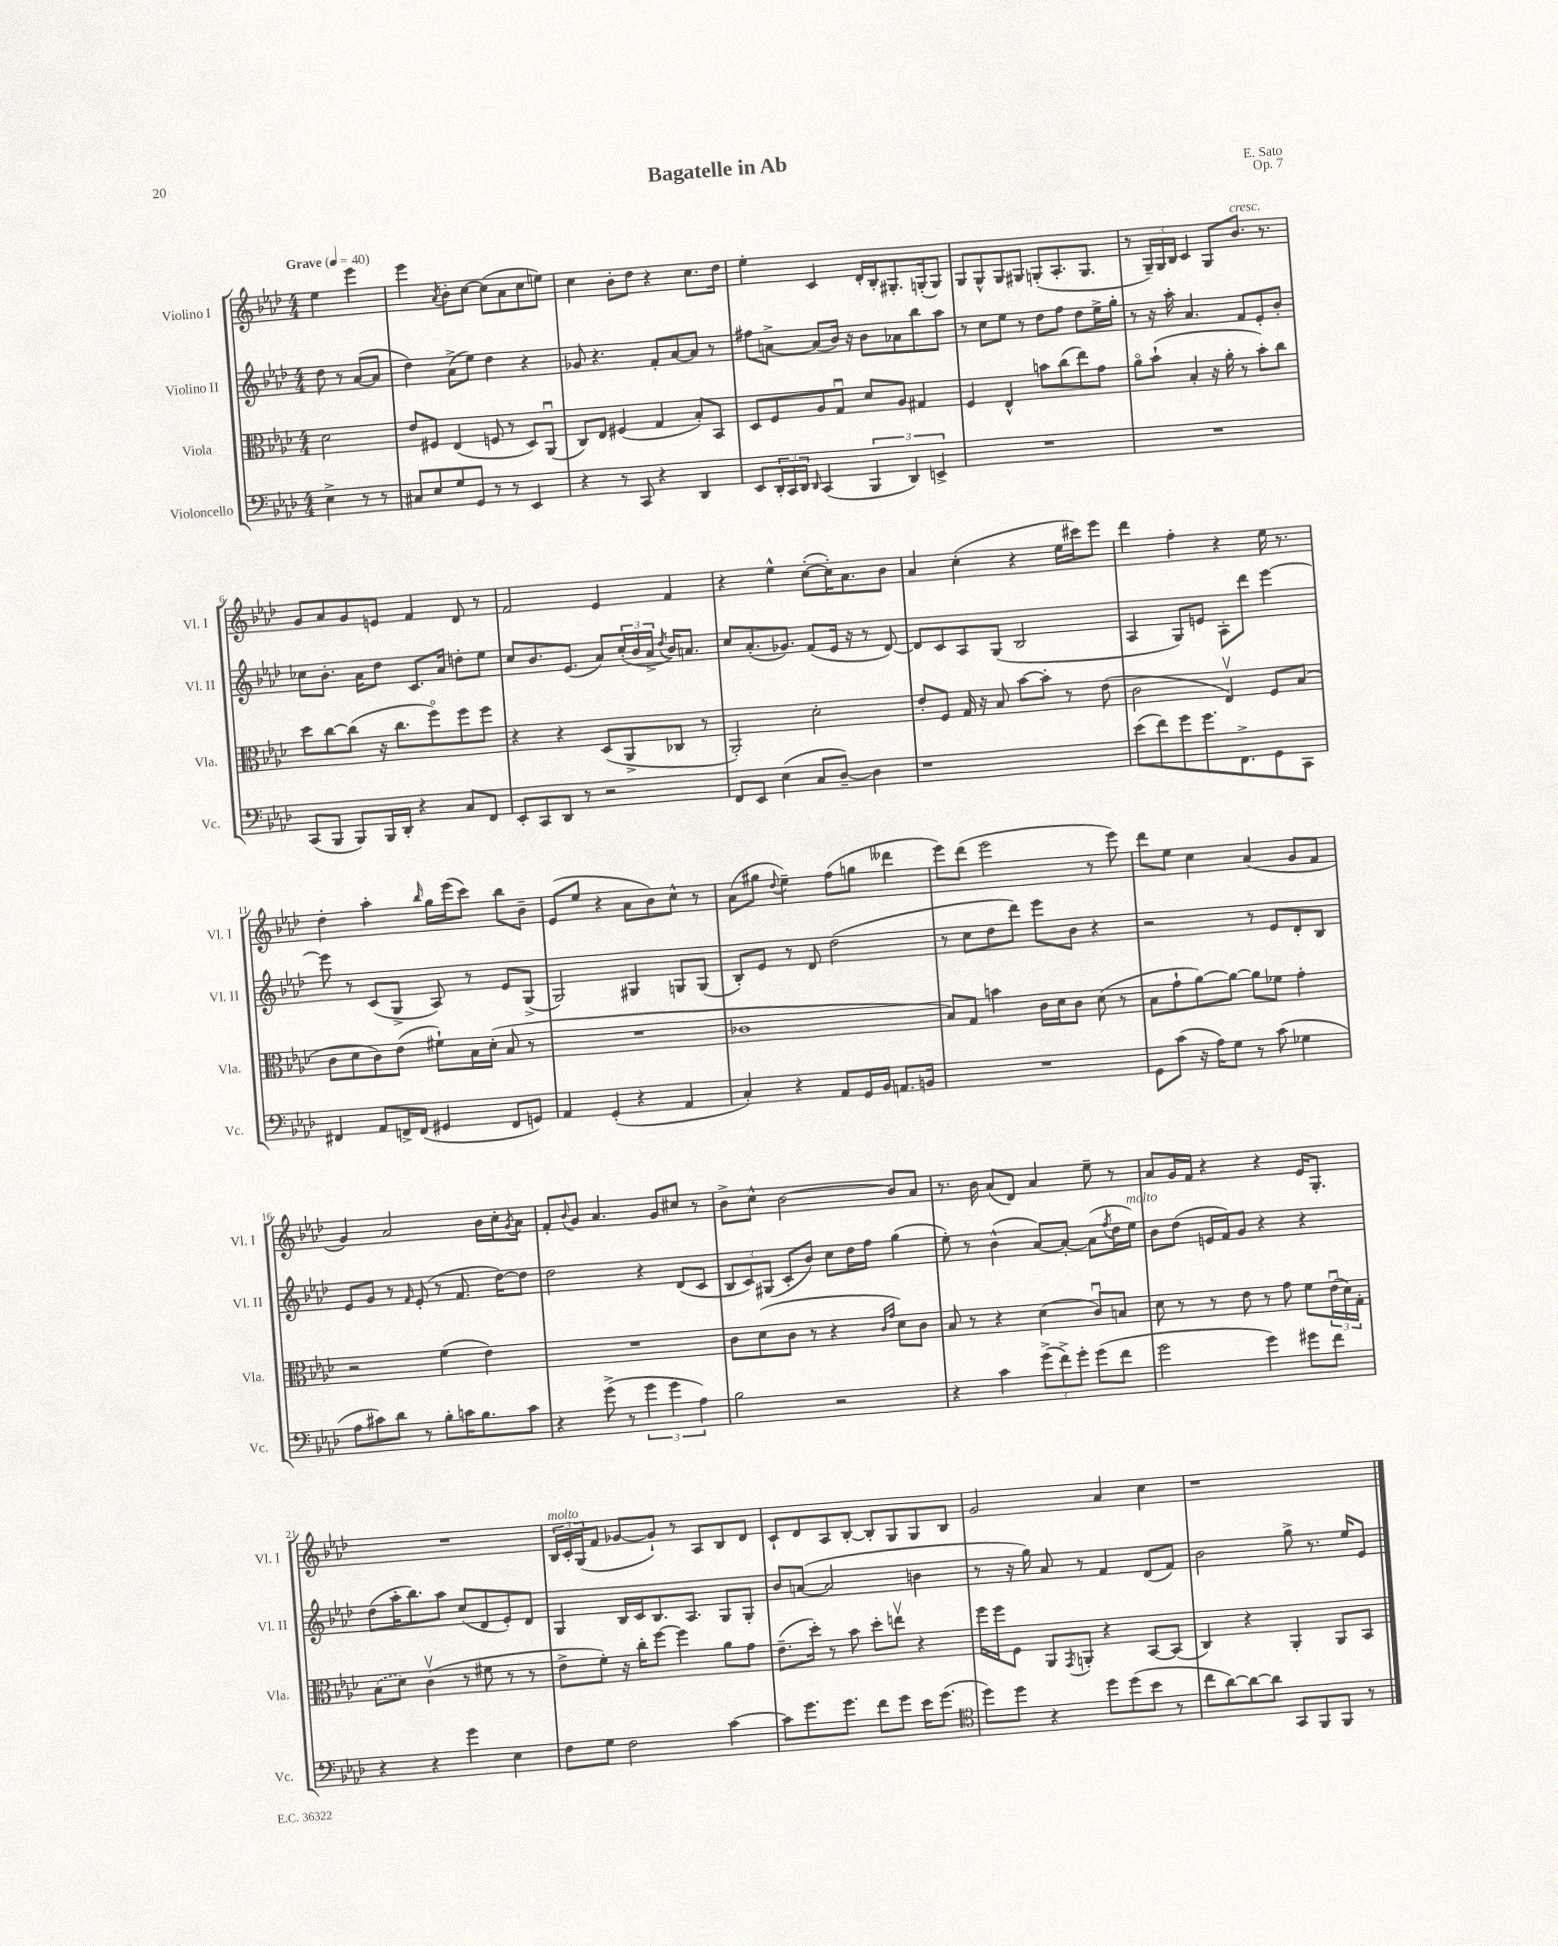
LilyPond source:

\header { title = "Bagatelle in Ab" composer = "E. Sato" opus = "Op. 7" }
<<
\new StaffGroup <<
\new Staff = "s0" \with { instrumentName = "Violino I" shortInstrumentName = "Vl. I" } {
    \clef treble \key aes \major \numericTimeSignature \time 4/4 \partial 2 \tempo "Grave" 4 = 40
    ees''4 ees'''4 |
    ees'''4 \acciaccatura { aes'8 } bes'8-. c''8~ c''8( aes'8 c''8 e''8) |
    c''4 bes'8-. des''8 r4 c''8. des''16 |
    ees''4-. c'4 des'16-. bes16-. gis8.-. g16-.( g8) |
    g8 g8-^ g8 gis8 g8-.( aes8.-. g8. |
    r8 \tuplet 3/2 { g16--) g16 bes16 } c'4 g8 bes'8.^\markup { \italic "cresc." } r8. |
    g'8 aes'8 g'8 e'8 f'4 des'8 r8 |
    f'2 ees'4 f'4 |
    r4 ees''4-^ c''8~-.( c''16-.) aes'8. bes'8 |
    aes'4 c''4-.( r4 ees''16 cis'''16) ees'''8 |
    des'''4 f''4-. r4 ees''16 r8. |
    des''4-. aes''4-. \grace { bes''16 } g''16 ees'''16( c'''8) bes''8 bes'8-- |
    ees'8( ees''8 r4 aes'8 bes'8) c''8-^ r8 |
    aes'8( gis''8 \appoggiatura { des''8 } ees''4--) f''8( g''8 deses'''4 |
    ees'''8) des'''8( ees'''2 r8 ees'''8) |
    des'''8 ees''8 c''4 aes'4( g'8 f'8 |
    g'4) aes'2 bes'16 c''16-. \acciaccatura { g'8 } aes'8 |
    f'8-. \appoggiatura { bes'8 } g'8 aes'4. g'8 cis''8 r8 |
    bes'8-> c''8-^ bes'2~ bes'8 aes'8 |
    r8. bes'16 aes'8( des'8) aes'4 ees''8-- r8 |
    aes'8 g'16 f'16 r4 r4 ees'16 g8.-. |
    R1 |
    \tuplet 3/2 { bes16^\markup { \italic "molto" } c'16-. g16( } f'8 ges'8~ ges'8-!) r8 aes8 bes8 des'8 |
    c'8-! des'8 aes8 bes8~-. bes8-. g8 g8 bes8 |
    g'2 aes'4 c''4 |
    r1 \bar "|." |
}
\new Staff = "s1" \with { instrumentName = "Violino II" shortInstrumentName = "Vl. II" } {
    \clef treble \key aes \major \numericTimeSignature \time 4/4 \partial 2
    des''8 r8 aes'8~( aes'8 |
    des''4) aes'8->( ees''8) des''4 r4 |
    ges'8 r4. f'8-. aes'8~ aes'8 r8 |
    fis''8 a'8~-> a'8( bes'16) r16 bes'8 aes'8 bes''8 aes''8 |
    r8 c''8 ees''8 r8 des''8 f''8 des''8 ees''16-> g''16-. |
    r8 r16 aes''16-. aes'4. f'8 ees'8-. bes'8-. |
    ces''8 bes'8.-. aes'16 des''8 c'8. aes'16 d''8-. ees''8 |
    c''8 bes'8. ees'8.( aes'8) \tuplet 3/2 { c''16-.( bes'16 aes'16-> } \acciaccatura { des''8 } bes'16) a'8. |
    c''8 aes'8.-.( ges'8.) f'8( ees'16 r16 r8 des'8~) |
    des'8 c'8 aes8 g8( bes2 |
    aes4 g8) e'8 aes8-. des'''8 ees'''4~ |
    ees'''8 r8 c'8( g8-> aes8) r8 ees'8 g8->( |
    g2) gis4 g8 g8( |
    bes8-.) ees'8 r8 des'8 des''2( |
    r8 c''8 des''8 des'''8) ees'''8 bes'8 r4 |
    r2 r8 ees'8 des'8-. bes8 |
    ees'8 g'8 r8 \grace { f'16 } ees'8-.( r8 f'8. des''16~) des''8 |
    des''2 r4 des'8( c'8 |
    \tuplet 3/2 { bes8 c'8) gis8( } c'8-. bes'8) c''8 des''16 f''16 g''4( |
    ees''8-.) r8 bes'4-^( aes'8~) aes'8~-. aes'8( \acciaccatura { f''8 } des''16 ees''16^\markup { \italic "molto" }) |
    bes'8 des''8( e'16 f'16) g'8 r4 r4 |
    des''8( aes''16-. bes''8.) aes''8 c''8( des'8 ees'8-.) des'8 |
    g4 bes16 c'16 bes8. aes8. g8 g8-. |
    bes'8 a'8~( a'2 b'4 |
    r8 r16 g''16) aes'8 r8 f'4 des'8( f'8) |
    bes'2 g''8-> r8. ees''16 ees'8 \bar "|." |
}
\new Staff = "s2" \with { instrumentName = "Viola" shortInstrumentName = "Vla." } {
    \clef alto \key aes \major \numericTimeSignature \time 4/4 \partial 2
    des'2 |
    ees'8 fis8 ees4( f8 r8 des8) aes,8\downbow( |
    c8) ees8 fis4( g4 bes8-.) bes,8 |
    des8 f8 aes8 g8\downbow des'8 aes8 gis4 |
    f4 ees4-^ b'8 c''8( ees''8) g'8 |
    aes'8\flageolet bes'8-!( bes4-. r16 aes'16-. r8 bes'8-.) c''8 |
    des''8 c''8~ c''8( r16 c''8. f''8\flageolet) f''8 f''8 |
    r4 r4 des8( aes,8-> ces8 r8 |
    aes,2-.) des'2-. |
    ees'8-. f8 g16 r16 bes8 bes'8~ bes'8-. r8 ees'8( |
    c'2 ees4\upbow) f8 bes8( |
    c'8 des'8 c'8) ees'8( fis'8-!) bes16 des'16-.( bes8 r8 |
    R1 |
    ces'1 |
    bes8) g8 b'4 c'16 des'16 c'8 des'8( r8 |
    bes8 g'8-! aes'8~) aes'8~ aes'8 fes'8 g'4-. |
    r2 f'4( ees'4) |
    R1 |
    c'8 des'8( c'8 r8 r4 \grace { c'16 g'16 } des'8) c'8 |
    bes8 r8 r4 des'4( c'8\downbow) b8 |
    des'8 r8 r8 ees'8 r8 g'8 f'8 \tuplet 3/2 { ees'16\downbow( des'16) g16-. } |
    \once \slurDashed bes8( des'8) c'4\upbow( r8 fis'8 r8 r8 |
    ees'8-> f'8-.) r16 c''16-. f''8~ f''4 aes'8 g'8 |
    ees'8.--( des''16-.) r8 bes'8 des''8-. e''8\upbow r4 |
    f''16 f''16 f8 aes,8 \acciaccatura { g,8 } a,8-. r4 bes,8~ bes,8( |
    c4) r4 aes,4-. aes,8 bes,8 \bar "|." |
}
\new Staff = "s3" \with { instrumentName = "Violoncello" shortInstrumentName = "Vc." } {
    \clef bass \key aes \major \numericTimeSignature \time 4/4 \partial 2
    ees4-> r8 r8 |
    cis8 ees8 g8 g,8 r8 r8 ees,4 |
    r4 r8 c,8 r4 des,4 |
    ees,8 \tuplet 3/2 { des,16-. c,16 des,16 } \grace { des,16 } c,4( \tuplet 3/2 { bes,,4 des,4) e,4-> } |
    R1 |
    R1 |
    c,8( bes,,8 bes,,8) bes,,16 des,16-. r4 c8 f,8 |
    ees,8-. c,8 des,8 r8 r2 |
    f,8 ees,8 ees4( c8 des8~--) des4 |
    r1 |
    ees'8( f'8) g'8 g'8. f,8.-> g,8 c,8 |
    fis,4 aes,8 f,16-> f,16( gis,4 f,8 g,8) |
    aes,4 g,4-.( r4 aes,4 |
    c4-.) r4 aes,8 g,16 bes,16 a,8. b,16 |
    R1 |
    g,8 c'8( r16 aes16) g8 r8 c'8( ges4 |
    aes8 cis'8) des'8 r8 bes8-. c'16 bes8. c'8 |
    r4 g'8->( r8 \tuplet 3/2 { g'4 g'4 aes4) } |
    bes2 r2 |
    r4 c'4 \tuplet 3/2 { g'8->( f'8->) g'8-. } g'8( f'8 |
    g'2 g'4) gis'8 f'8 |
    r4 r4 g'4 ees4 |
    f8 g8 f2 c'4~ |
    c'8 g'8. g'8. f'8 g'8 ees'16 g'8.( |
    \clef tenor des''8) des''8 r4 des''8 des''8( bes'8 r8 |
    c''8 aes'8~) aes'8~ aes'8 g,8 f,8 f,8 r8 \bar "|." |
}
>>
>>
